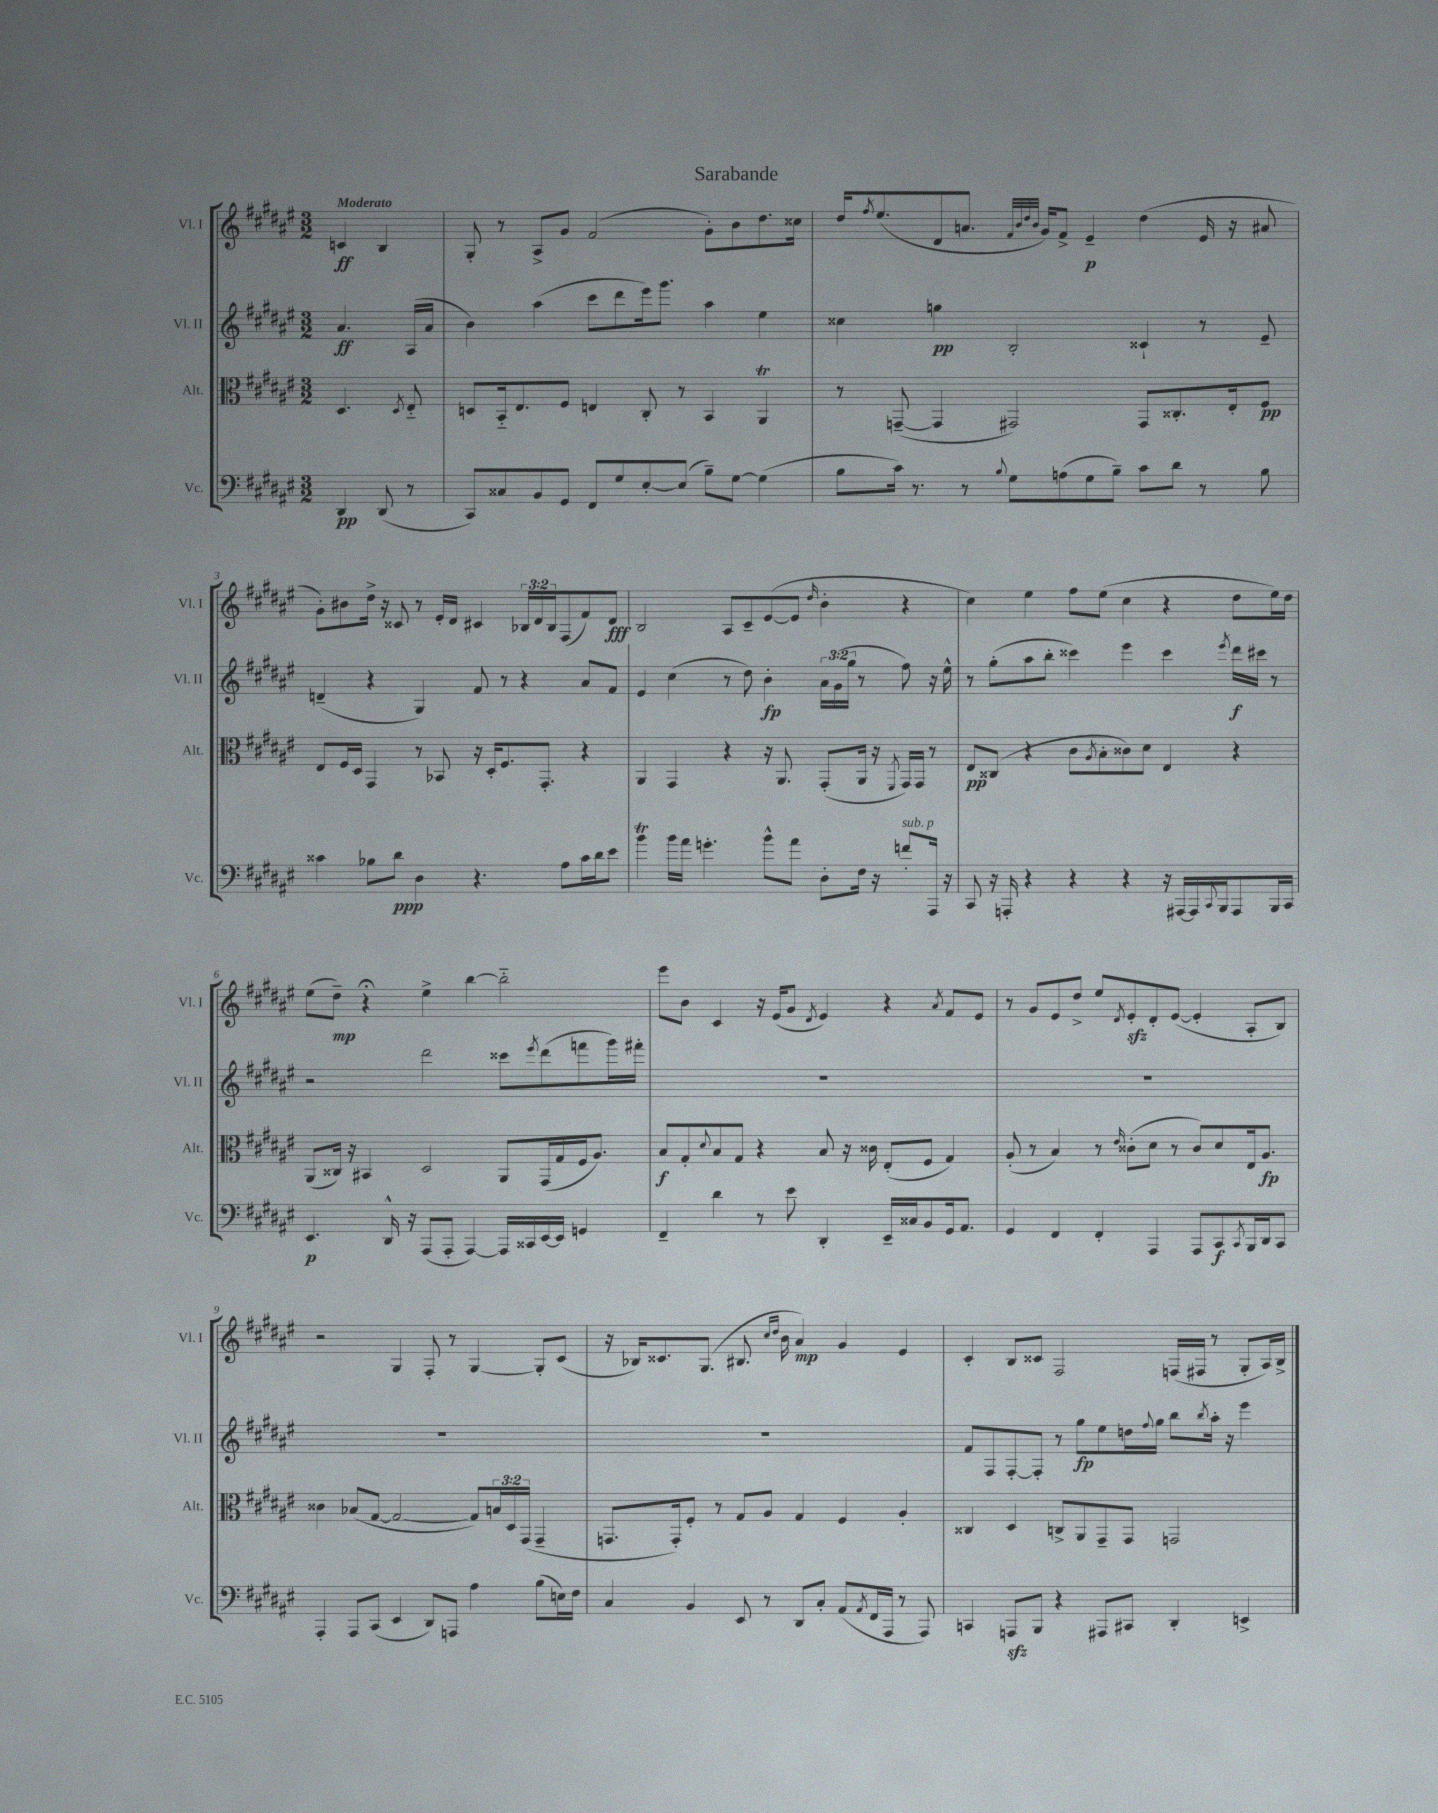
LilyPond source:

\header { title = "Sarabande" }
<<
\new StaffGroup <<
\new Staff = "s0" \with { instrumentName = "Vl. I" shortInstrumentName = "Vl. I" } {
    \clef treble \key fis \major \numericTimeSignature \time 3/2 \override Staff.TupletNumber.text = #tuplet-number::calc-fraction-text \partial 2 \tempo "Moderato"
    c'4\ff b4 |
    gis8-. r8 ais8-> gis'8 fis'2( gis'8-.) b'8 dis''8. cisis''16 |
    dis''16 \acciaccatura { fis''8 } eis''8.( dis'8 a'8. \grace { fis'32 b'32 dis''32 b'32 } gis'16) fis'8-> eis'4--\p dis''4( eis'16 r16 ais'8 |
    gis'8-.) bis'8 dis''16-> r16 cisis'8 r8 eis'16-. dis'16 cis'4 \tuplet 3/2 { bes16 dis'16 bes16 } fis8( fis'8) dis'8\fff |
    b2 ais8 cis'8-- eis'8~( eis'8 \grace { dis''16 } b'4-. r4 |
    cis''4) eis''4 fis''8 eis''8( cis''4 r4 dis''8 eis''16) dis''16 |
    eis''8( dis''8--\mp) r4\fermata eis''4-> b''4~ b''2-_ |
    eis'''8 b'8 cis'4 r16 eis'16( gis'8 \acciaccatura { dis'8 } eis'4) r4 \acciaccatura { ais'8 } fis'8 eis'8 |
    r8 gis'8 eis'8 dis''8-> eis''8 \acciaccatura { dis'8 } eis'8-.\sfz dis'8-. eis'8~( eis'4-. ais8-. b8) |
    r2 gis4 fis8-. r8 gis4~ gis8-. cis'8( |
    r16 bes16) cisis'8. gis8.( bis8. \grace { cis''16 dis''16 } b'16 ais'4\mp) gis'4 eis'4 |
    cis'4-. b8 cisis'8 fis2 f16( fis16 r8 gis8-. ais16) b16-> \bar "|." |
}
\new Staff = "s1" \with { instrumentName = "Vl. II" shortInstrumentName = "Vl. II" } {
    \clef treble \key fis \major \numericTimeSignature \time 3/2 \override Staff.TupletNumber.text = #tuplet-number::calc-fraction-text \partial 2
    ais'4.\ff ais16( ais'16 |
    b'4) ais''4( cis'''8 dis'''8 eis'''16) gis'''8. ais''4 eis''4 |
    cisis''4 g''4\pp b2-. cisis'4-! r8 eis'8-- |
    d'4--( r4 gis4) fis'8 r8 r4 ais'8 fis'8 |
    eis'4 cis''4( r8 dis''8) b'4-.\fp \tuplet 3/2 { ais'16 gis'16( gis''16 } r8 fis''8) r16 eis''16-^ |
    r8 gis''8-.( ais''8 b''8-. cisis'''4) eis'''4 cisis'''4 \acciaccatura { eis'''8 } dis'''16\f cis'''16 r8 |
    r2 dis'''2 cisis'''8 \acciaccatura { eis'''8 } dis'''8( f'''8 gis'''16) fis'''16-. |
    R1. |
    R1. |
    R1. |
    R1. |
    fis'8 fis8 fis8~-. fis8-. r8 gis''8\fp eis''8 d''16 \appoggiatura { fis''8 } gis''16 b''8 \acciaccatura { b''8 } ais''16-. r16 eis'''4 \bar "|." |
}
\new Staff = "s2" \with { instrumentName = "Alt." shortInstrumentName = "Alt." } {
    \clef alto \key fis \major \numericTimeSignature \time 3/2 \override Staff.TupletNumber.text = #tuplet-number::calc-fraction-text \partial 2
    dis4. \acciaccatura { dis8 } eis8-_ |
    d8 b,16-_ eis8. fis8 e4 cis8-. r8 b,4 ais,4\trill |
    r8 g,8~--( g,4 gis,2) gis,8 cisis8.-. eis16-. fis8\pp |
    eis8 fis16 dis16 gis,4 r8 bes,8 r16 dis16-. fis8. gis,8.-. r4 |
    ais,4 gis,4 r4 r16 ais,8. gis,8-.( ais,16 r16 \acciaccatura { fis,8 } gis,16) gis,16 r8 |
    eis8\pp cisis8( r4 cis'8 \acciaccatura { ais8 } b8-. cisis'8) dis'8 eis4 r4 |
    ais,8( cisis16) r16 bis,4 dis2 ais,8 gis,16( gis16 fis16 ais8.) |
    b8\f gis8-. \appoggiatura { dis'8 } b8 gis8 r4 b8 r16 cisis'16 eis8-.( fis8 gis4) |
    ais8-.( r8 b4) r8 \grace { eis'16 } cisis'8-.( dis'8 r8 cisis'8) dis'8 eis16 ais8.\fp |
    cisis'4 bes8( gis8~ gis2~ gis8) \tuplet 3/2 { b16 dis16 gis,16( } gis,4-- |
    g,8. g,16-.) fis8-. r8 gis8 ais8 gis4 fis4 ais4-. |
    cisis4 dis4 c8-> ais,8 gis,8-- gis,8 g,2 \bar "|." |
}
\new Staff = "s3" \with { instrumentName = "Vc." shortInstrumentName = "Vc." } {
    \clef bass \key fis \major \numericTimeSignature \time 3/2 \partial 2
    dis,4\pp dis,8( r8 |
    cis,8) cisis8 b,8 gis,8 fis,8 gis8 eis8~-. eis8( b8--) gis8~ gis4( |
    b8 cis'16) r8. r8 \appoggiatura { b8 } gis8 a8( gis8 b8--) cis'8 dis'8 r8 b8 |
    cisis'4 bes8 dis'8\ppp dis4 r4. ais8 cisis'16 dis'16 eis'8 |
    b'4\trill b'16 ais'16 g'4.-. b'8-^ ais'8 dis8-. fis16 r16 f'8-.^\markup { \italic "sub. p" } ais,,16 r16 |
    cis,8 r16 a,,16-. r4 r4 r4 r16 ais,,16~ ais,,16 \appoggiatura { cis,8 } b,,16 ais,,8 b,,16 cis,16 |
    eis,4.\p dis,16-^ r16 ais,,8( ais,,8-. ais,,4~) ais,,16 cisis,16 eis,16~ eis,16 g,4 |
    fis,4-- dis'4 r8 eis'8 dis,4-. eis,16-- cisis16 b,8 gis,16 ais,8. |
    gis,4 fis,4 fis,4-. ais,,4 ais,,8 cis,8\f \acciaccatura { cis,8 } b,,16 dis,16 cis,8 |
    ais,,4-. ais,,8 cis,8( eis,4 dis,8) a,,8 ais4 b8( e16) fis16 |
    cis4 b,4 eis,8 r8 dis,8 cis8-. ais,8( \acciaccatura { ais,8 } fis,16 ais,,16 r8 ais,,8) |
    c,4 a,,8\sfz b,,8 r4 ais,,8 cis,8 dis,4-. e,4-> \bar "|." |
}
>>
>>
